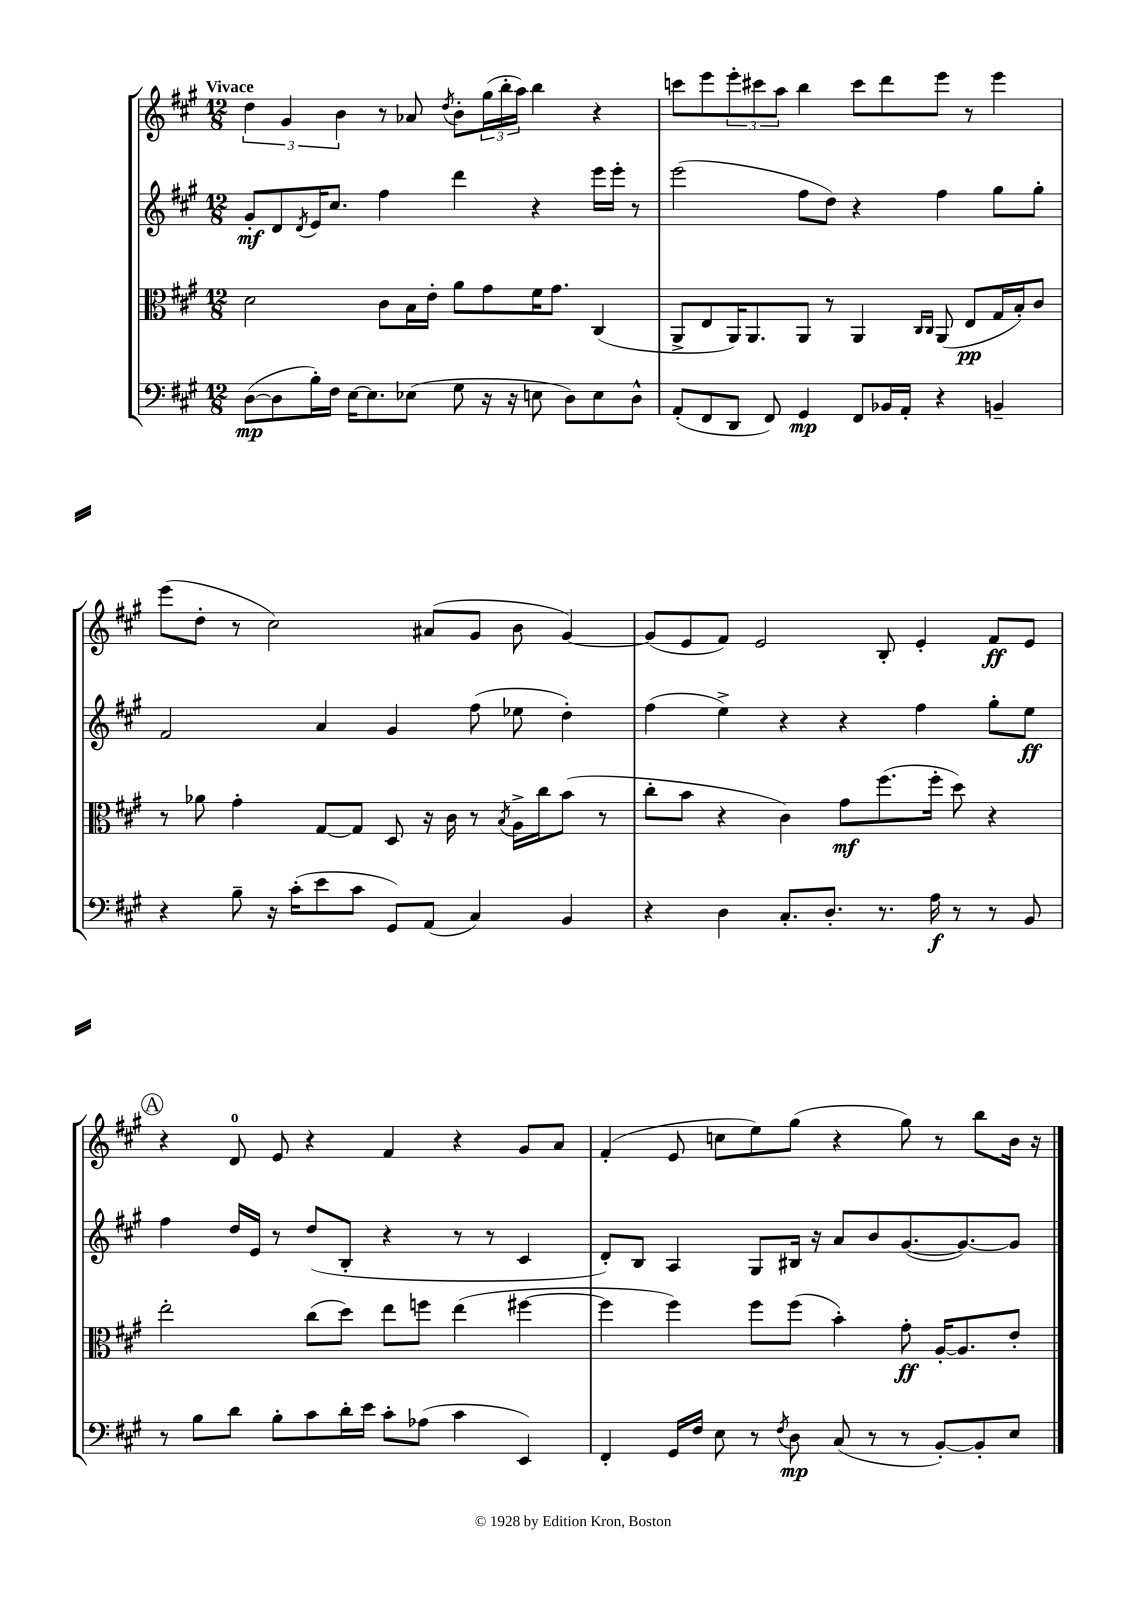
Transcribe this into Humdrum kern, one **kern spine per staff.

**kern	**dynam	**kern	**dynam	**kern	**dynam	**kern	**dynam
*part4	*part4	*part3	*part3	*part2	*part2	*part1	*part1
*staff4	*staff4	*staff3	*staff3	*staff2	*staff2	*staff1	*staff1
*clefF4	*	*clefC3	*	*clefG2	*	*clefG2	*
*k[f#c#g#]	*	*k[f#c#g#]	*	*k[f#c#g#]	*	*k[f#c#g#]	*
*M12/8	*	*M12/8	*	*M12/8	*	*M12/8	*
=1	=1	=1	=1	=1	=1	=1	=1
!	!	!	!	!	!	!LO:TX:a:B:t=Vivace	!
([8D\L	mp	2d\	.	8g#'/L	mf	6dd\	.
8D\]	.	.	.	8d/	.	.	.
.	.	.	.	.	.	6g#/	.
.	.	.	.	8qd/	.	.	.
16B'\L)	.	.	.	16e/K	.	.	.
16F#\JJ	.	.	.	8.cc#/J	.	.	.
.	.	.	.	.	.	6b\	.
[16E\KL	.	.	.	.	.	.	.
8.E\]	.	.	.	.	.	.	.
.	.	8c#\L	.	4ff#\	.	8r	.
(8E-X\J	.	16B\L	.	.	.	8a-X/	.
.	.	16e'\JJ	.	.	.	.	.
.	.	.	.	.	.	8qdd/	.
8G#\	.	8a\L	.	4ddd\	.	8b'\L	.
16r	.	8g#\	.	.	.	(24gg#\L	.
.	.	.	.	.	.	24bb'\	.
16r	.	.	.	.	.	.	.
.	.	.	.	.	.	24aa\JJ)	.
8En\	.	16f#\K	.	4r	.	4bb\	.
.	.	8.g#\J	.	.	.	.	.
8D\L)	.	.	.	.	.	.	.
8E\	.	(4C#/	.	16eee\LL	.	4r	.
.	.	.	.	16eee'\JJ	.	.	.
8D^^\J	.	.	.	8r	.	.	.
=2	=2	=2	=2	=2	=2	=2	=2
(8AA'/L	.	8AA^/L	.	(2eee\	.	8cccn\L	.
8FF#/	.	8E/	.	.	.	8eee\	.
8DD/J	.	16AA/K)	.	.	.	12eee'\	.
.	.	8.AA/	.	.	.	.	.
.	.	.	.	.	.	12ccc#X\	.
8FF#/)	.	.	.	.	.	.	.
.	.	.	.	.	.	12aa\J	.
4GG#/	mp	8AA/J	.	8ff#\L	.	4bb\	.
.	.	8r	.	8dd\J)	.	.	.
8FF#/L	.	4AA/	.	4r	.	8ccc#\L	.
16BB-X/L	.	.	.	.	.	8ddd\	.
16AA'/JJ	.	.	.	.	.	.	.
.	.	16qqC#/LL	.	.	.	.	.
.	.	16qqC#/JJ	.	.	.	.	.
4r	.	(8AA/	.	4ff#\	.	8eee\J	.
.	.	8E/L	pp	.	.	8r	.
4BBn~/	.	16G#/L	.	8gg#\L	.	4eee\	.
.	.	16B'/J)	.	.	.	.	.
.	.	8c#/J	.	8gg#'\J	.	.	.
!!LO:LB:g=z
=3	=3	=3	=3	=3	=3	=3	=3
4r	.	8r	.	2f#/	.	(8eee\L	.
.	.	8a-X\	.	.	.	8dd'\J	.
8B~\	.	4g#'\	.	.	.	8r	.
16r	.	.	.	.	.	2cc#\)	.
(16c#'\KL	.	.	.	.	.	.	.
8e\	.	[8G#/L	.	4a/	.	.	.
8c#\J	.	8G#/J]	.	.	.	.	.
8GG#/L)	.	8D/	.	4g#/	.	.	.
(8AA/J	.	16r	.	.	.	(8a#X/L	.
.	.	16c#\	.	.	.	.	.
4C#/)	.	8r	.	(8ff#\	.	8g#/J	.
.	.	8qB/	.	.	.	.	.
.	.	16A^\LL	.	8ee-X\	.	8b\	.
.	.	16cc#\J	.	.	.	.	.
4BB/	.	(8b\J	.	4dd'\)	.	[4g#/)	.
.	.	8r	.	.	.	.	.
=4	=4	=4	=4	=4	=4	=4	=4
4r	.	8cc#'\L	.	(4ff#\	.	(8g#/L]	.
.	.	8b\J	.	.	.	8e/	.
4D\	.	4r	.	4ee^\)	.	8f#/J)	.
.	.	.	.	.	.	2e/	.
8.C#'/L	.	4c#\)	.	4r	.	.	.
8.D'/J	.	.	.	.	.	.	.
.	.	8g#\L	mf	4r	.	.	.
8.r	.	(8.ff#\	.	.	.	8B'/	.
.	.	.	.	4ff#\	.	4e'/	.
16A\	f	16ff#'\Jk	.	.	.	.	.
8r	.	8dd\)	.	.	.	.	.
8r	.	4r	.	8gg#'\L	.	8f#/L	ff
8BB/	.	.	.	8ee\J	ff	8e/J	.
!!LO:LB:g=z
!!LO:REH:place=s1:t=A
=5	=5	=5	=5	=5	=5	=5	=5
8r	.	2ee'\	.	4ff#\	.	4r	.
8B\L	.	.	.	.	.	.	.
8d\J	.	.	.	16dd/LL	.	8d/	.
.	.	.	.	16e/JJ	.	.	.
8B'\L	.	.	.	8r	.	8e/	.
8c#\	.	(8cc#\L	.	(8dd/L	.	4r	.
16d'\L	.	8dd\J)	.	8B'/J	.	.	.
16e\JJ	.	.	.	.	.	.	.
8c#'\L	.	8ee\L	.	4r	.	4f#/	.
(8A-X\J	.	8ffn\J	.	.	.	.	.
4c#\	.	(4ee\	.	8r	.	4r	.
.	.	.	.	8r	.	.	.
4EE/)	.	[4ff#X\	.	4c#/	.	8g#/L	.
.	.	.	.	.	.	8a/J	.
=6	=6	=6	=6	=6	=6	=6	=6
4FF#'/	.	4ff#\]	.	8d'/L)	.	(4f#'/	.
.	.	.	.	8B/J	.	.	.
16GG#/LL	.	4ff#\)	.	4A/	.	8e/	.
16F#/JJ	.	.	.	.	.	.	.
8E\	.	.	.	.	.	8ccn\L	.
8r	.	8ff#\L	.	8G#/L	.	8ee\)	.
8qF#/	.	.	.	.	.	.	.
8D\	mp	(8ff#\J	.	16B#X/Jk	.	(8gg#\J	.
.	.	.	.	16r	.	.	.
(8C#/	.	4b'\)	.	8a/L	.	4r	.
8r	.	.	.	8b/	.	.	.
8r	.	8g#'\	ff	([8.g#/	.	8gg#\)	.
[8BB'/L)	.	[16A'/KL	.	.	.	8r	.
.	.	8.A/]	.	8.g#/_)	.	.	.
8BB'/]	.	.	.	.	.	8bb\L	.
8E/J	.	8e'/J	.	8g#/J]	.	16b\Jk	.
.	.	.	.	.	.	16r	.
==	==	==	==	==	==	==	==
*-	*-	*-	*-	*-	*-	*-	*-
